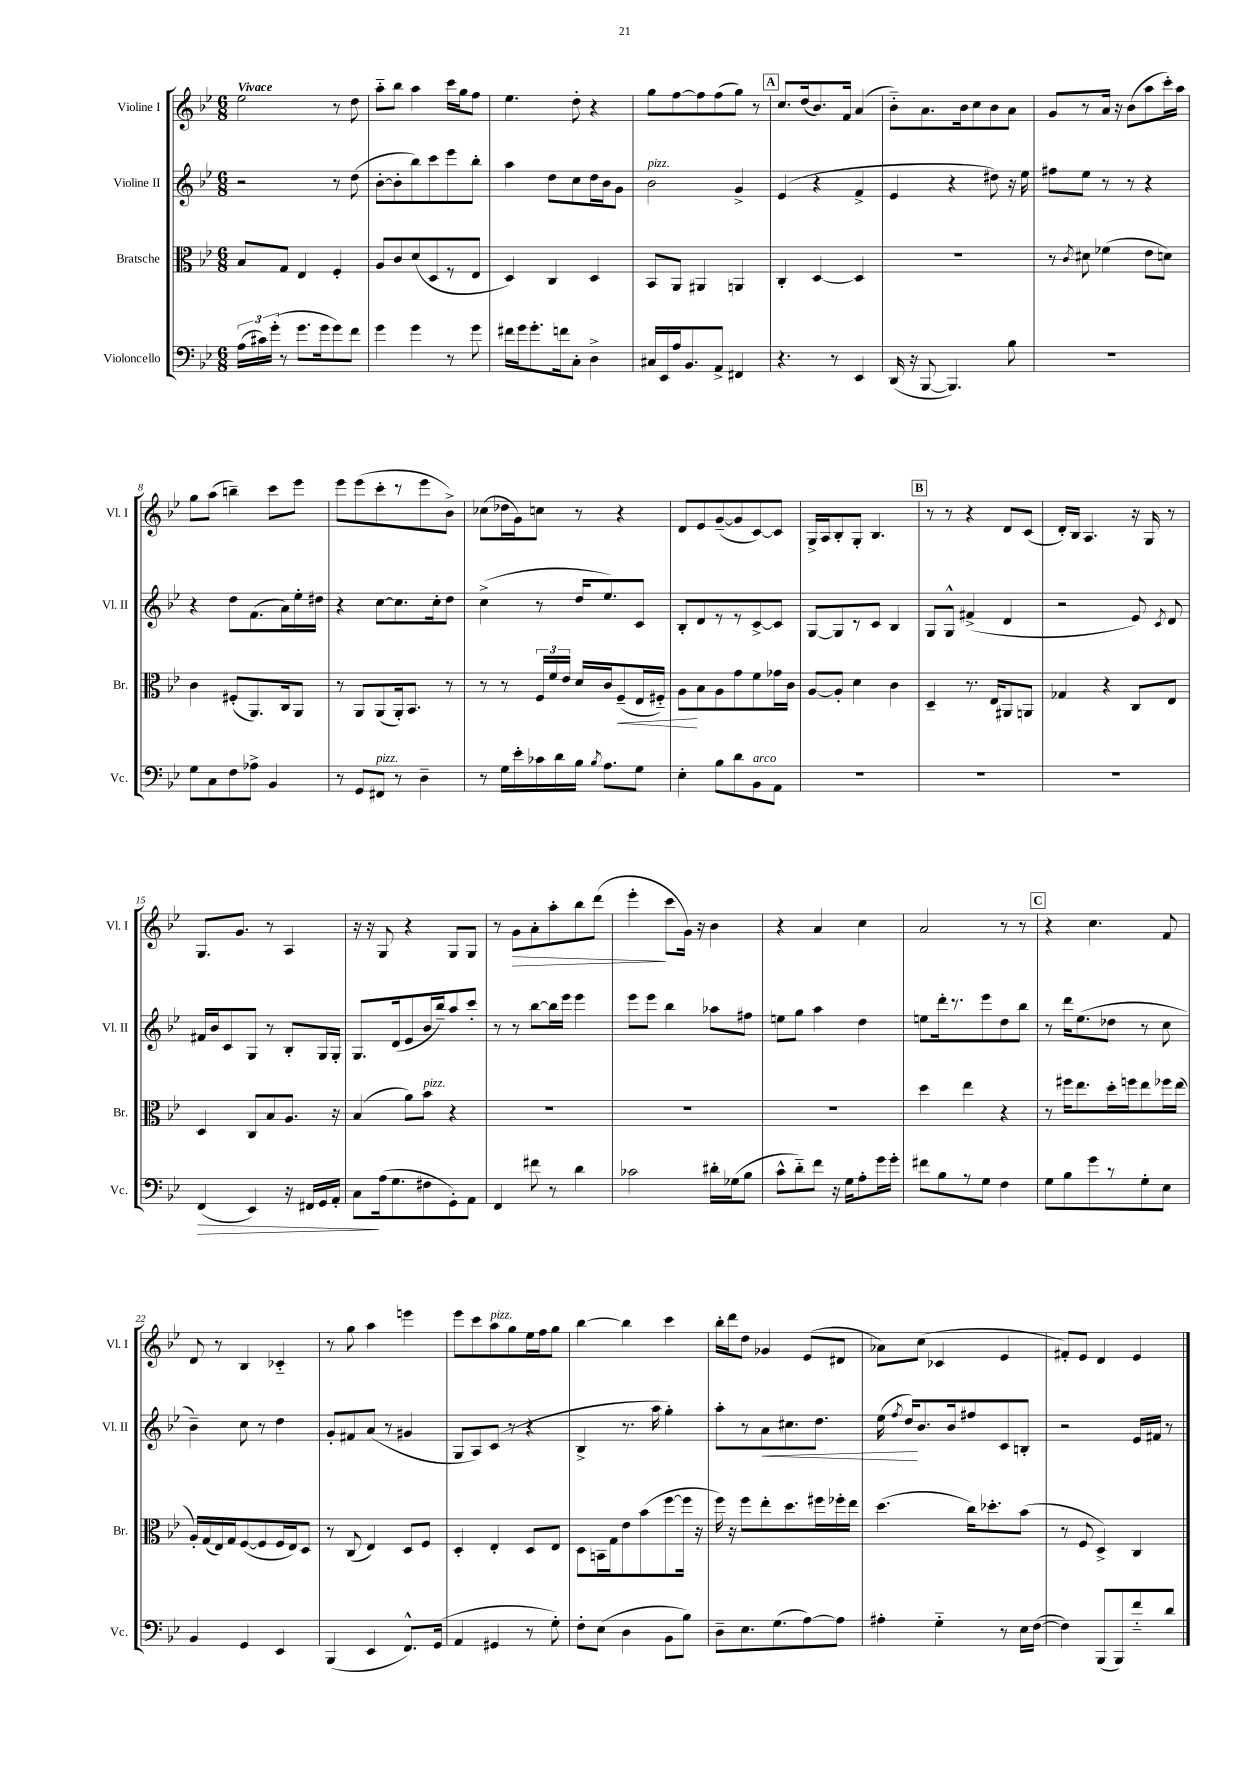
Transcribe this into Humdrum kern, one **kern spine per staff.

**kern	**dynam	**kern	**dynam	**kern	**dynam	**kern	**dynam
*part4	*part4	*part3	*part3	*part2	*part2	*part1	*part1
*staff4	*staff4	*staff3	*staff3	*staff2	*staff2	*staff1	*staff1
*I"Violoncello	*	*I"Bratsche	*	*I"Violine II	*	*I"Violine I	*
*I'Vc.	*	*I'Br.	*	*I'Vl. II	*	*I'Vl. I	*
*clefF4	*	*clefC3	*	*clefG2	*	*clefG2	*
*k[b-e-]	*	*k[b-e-]	*	*k[b-e-]	*	*k[b-e-]	*
*M6/8	*	*M6/8	*	*M6/8	*	*M6/8	*
=1	=1	=1	=1	=1	=1	=1	=1
!	!	!	!	!	!	!LO:TX:a:B:t=Vivace	!
(24A\LL	.	8B-/L	.	2r	.	2ee-\	.
24c#X\)	.	.	.	.	.	.	.
(24g'\JJ	.	.	.	.	.	.	.
8r	.	8G/J	.	.	.	.	.
8.g\L	.	4E-/	.	.	.	.	.
16g\k	.	.	.	.	.	.	.
8g\)	.	4F'/	.	8r	.	8r	.
8f\J	.	.	.	(8dd\	.	8dd\	.
=2	=2	=2	=2	=2	=2	=2	=2
4g\	.	8A/L	.	[8b-'\L	.	8aa\L	.
.	.	8c/	.	8b-'\]	.	8bb-\J	.
4g\	.	(8d/	.	8bb-\)	.	4aa\	.
.	.	8D/	.	8ccc\	.	.	.
8r	.	8r	.	8eee-\	.	16ccc\LL	.
.	.	.	.	.	.	16gg\J	.
8g\	.	8E-/J	.	8bb-'\J	.	8ff\J	.
=3	=3	=3	=3	=3	=3	=3	=3
16f#X\LL	.	4D/)	.	4aa\	.	4.ee-\	.
16g\J	.	.	.	.	.	.	.
8.g'\	.	.	.	.	.	.	.
.	.	4C/	.	8dd\L	.	.	.
16fn\k	.	.	.	.	.	.	.
8C'\J	.	.	.	8cc\	.	8dd'\	.
4D^\	.	4D/	.	16dd\L	.	4r	.
.	.	.	.	16b-\J	.	.	.
.	.	.	.	8g\J	.	.	.
=4	=4	=4	=4	=4	=4	=4	=4
!	!	!	!	!LO:TX:a:i:t=pizz.	!	!	!
16C#X/LL	.	8BB-/L	.	2b-\	.	8gg\L	.
16EE-/	.	.	.	.	.	.	.
16A/J	.	8AA/J	.	.	.	[8ff\	.
8.BB-/	.	.	.	.	.	.	.
.	.	4AA#X/	.	.	.	8ff\]	.
8AA^/J	.	.	.	.	.	(8ff\	.
4FF#X/	.	4AAn/	.	4g^/	.	8gg\J)	.
.	.	.	.	.	.	8r	.
!!LO:REH:place=s1:t=A
=5	=5	=5	=5	=5	=5	=5	=5
4.r	.	4C'/	.	(4e-/	.	8.cc/L	.
.	.	.	.	.	.	(16dd/k	.
.	.	[4D/	.	4r	.	8.b-/)	.
8r	.	.	.	.	.	.	.
.	.	.	.	.	.	16f/Jk	.
4EE-/	.	4D/]	.	4f^/	.	(4a/	.
=6	=6	=6	=6	=6	=6	=6	=6
(16DD/	.	2.r	.	4e-/	.	8b-\L)	.
16r	.	.	.	.	.	.	.
[8BBB-/	.	.	.	.	.	8.a\	.
4.BBB-/])	.	.	.	4r	.	.	.
.	.	.	.	.	.	16b-\k	.
.	.	.	.	.	.	8cc\	.
.	.	.	.	8dd#X\)	.	8b-\	.
8B-\	.	.	.	16r	.	8a\J	.
.	.	.	.	16ee-\	.	.	.
=7	=7	=7	=7	=7	=7	=7	=7
2.r	.	8r	.	8ff#X\L	.	8g/L	.
.	.	8qc/	.	.	.	.	.
.	.	8d#X\	.	8ee-\J	.	8r	.
.	.	(4f-X\	.	8r	.	16a/Jk	.
.	.	.	.	.	.	16r	.
.	.	.	.	8r	.	(8b-\L	.
.	.	8e-\L	.	4r	.	8aa\	.
.	.	8dn\J)	.	.	.	16ccc'\L)	.
.	.	.	.	.	.	16aa\JJ	.
!!LO:LB:g=z
=8	=8	=8	=8	=8	=8	=8	=8
8G\L	.	4c\	.	4r	.	8gg\L	.
8C\	.	.	.	.	.	(8aa\J	.
8F\	.	(8F#X'/L	.	8dd\L	.	4bbn~\)	.
8A-X^\J	.	8.AA/)	.	(8.f\	.	.	.
4BB-/	.	.	.	.	.	8ccc\L	.
.	.	16C/k	.	16a\L)	.	.	.
.	.	8AA/J	.	16ee-'\	.	8eee-\J	.
.	.	.	.	16dd#X\JJ	.	.	.
=9	=9	=9	=9	=9	=9	=9	=9
8r	.	8r	.	4r	.	8eee-\L	.
8GG/L	.	8AA/L	.	.	.	(8eee-\	.
!LO:TX:a:i:t=pizz.	!	!	!	!	!	!	!
8FF#X/J	.	(8AA/	.	[8cc\L	.	8ccc'\	.
8r	.	16AA'/k)	.	8.cc\]	.	8r	.
.	.	8.BB-/J	.	.	.	.	.
4D~\	.	.	.	.	.	8eee-\	.
.	.	.	.	16cc'\k	.	.	.
.	.	8r	.	8dd\J	.	8b-^\J)	.
=10	=10	=10	=10	=10	=10	=10	=10
8r	.	8r	.	(4cc^\	.	(8cc-X\L	.
16G\LL	.	8r	.	.	.	16dd-X\L	.
16e-'\	.	.	.	.	.	16g\J)	.
16c-X\	.	24F/LL	.	8r	.	8ccn\J	.
.	.	24f/	.	.	.	.	.
16d\	.	.	.	.	.	.	.
.	.	24e-/JJ	.	.	.	.	.
16B-\JJ	.	16d/LL	.	16dd/KL	.	8r	.
8qB-/	.	.	.	.	.	.	.
8.A\L	.	16c/J	.	8.ee-/)	.	.	.
!	!	!	!LO:HP:b	!	!	!	!
.	.	(8F~/	<	.	.	4r	.
8G\J	.	16E-/L	.	8c/J	.	.	.
.	.	16F#X/JJ)	.	.	.	.	.
=11	=11	=11	=11	=11	=11	=11	=11
4E-'\	.	8A\L	.	8B-'/L	.	8d/L	.
.	.	8B-\	[	8d/	.	8e-/	.
8B-\L	.	8A\	.	8r	.	([8g~/	.
8d\	.	8g\	.	8r	.	8g/]	.
!LO:TX:a:i:t=arco	!	!	!	!	!	!	!
8BB-\	.	8f\	.	[8c^/	.	[8c/)	.
8AA\J	.	16g-X\L	.	8c/J]	.	8c/J]	.
.	.	16c\JJ	.	.	.	.	.
=12	=12	=12	=12	=12	=12	=12	=12
2.r	.	[8A/L	.	[8G/L	.	16G^/LL	.
.	.	.	.	.	.	16A/J	.
.	.	8A'/J]	.	8G/]	.	8B-'/	.
.	.	4d\	.	8r	.	8G'/J	.
.	.	.	.	8c/J	.	4.B-/	.
.	.	4c\	.	4B-/	.	.	.
!!LO:REH:place=s1:t=B
=13	=13	=13	=13	=13	=13	=13	=13
2.r	.	4D~/	.	8G/L	.	8r	.
.	.	.	.	8G^^/J	.	8r	.
.	.	8.r	.	(4f#X^/	.	4r	.
.	.	16E-/KL	.	.	.	.	.
.	.	8AA#X/	.	4d/	.	8d/L	.
.	.	8AAn/J	.	.	.	(8c/J	.
=14	=14	=14	=14	=14	=14	=14	=14
2.r	.	4G-X/	.	2r	.	16d'/LL)	.
.	.	.	.	.	.	16B-/JJ	.
.	.	.	.	.	.	4.A/	.
.	.	4r	.	.	.	.	.
.	.	8C/L	.	8e-/)	.	16r	.
.	.	.	.	.	.	16G/	.
.	.	.	.	8qc/	.	.	.
.	.	8E-/J	.	8d/	.	8r	.
!!LO:LB:g=z
=15	=15	=15	=15	=15	=15	=15	=15
!	!LO:HP:b	!	!	!	!	!	!
(4FF/	>	4D/	.	16f#X/LL	.	8.G/L	.
.	.	.	.	16b-/J	.	.	.
.	.	.	.	8c/	.	.	.
.	.	.	.	.	.	8.g/J	.
4EE-/)	.	8C/L	.	8G/J	.	.	.
.	.	8B-/	.	8r	.	8r	.
16r	.	8.A/J	.	8B-'/L	.	4A/	.
16FF#X/LL	.	.	.	.	.	.	.
16GG/	.	.	.	16G/L	.	.	.
16AA'/JJ	.	16r	.	16G'/JJ	.	.	.
=16	=16	=16	=16	=16	=16	=16	=16
8C\L	.	(4B-/	.	8.G/L	.	16r	.
.	.	.	.	.	.	16r	.
(16A\k	]	.	.	.	.	8G/	.
8.G\	.	.	.	(16d/k	.	.	.
.	.	8a\L)	.	8e-/	.	4r	.
!	!	!LO:TX:a:i:t=pizz.	!	!	!	!	!
8F#X\	.	8b-\J	.	16b-/L	.	.	.
.	.	.	.	16bb-~/J)	.	.	.
8GG'\)	.	4r	.	8aa/	.	8G/L	.
8AA\J	.	.	.	8ccc'/J	.	8G/J	.
=17	=17	=17	=17	=17	=17	=17	=17
4FF/	.	2.r	.	8r	.	8r	.
!	!	!	!	!	!	!	!LO:HP:b
.	.	.	.	8r	.	8g\L	>
8f#X\	.	.	.	[8bb-\L	.	8a'\	.
8r	.	.	.	16bb-\L]	.	8aa'\	.
.	.	.	.	16eee-\JJ	.	.	.
4d\	.	.	.	4eee-\	.	8bb-\	.
.	.	.	.	.	.	(8ddd\J	.
=18	=18	=18	=18	=18	=18	=18	=18
2c-X\	.	2.r	.	8eee-\L	.	4eee-'\	.
.	.	.	.	8eee-\J	.	.	.
.	.	.	.	4bb-\	.	8ccc\L	]
.	.	.	.	.	.	16g\Jk)	.
.	.	.	.	.	.	16r	.
16d#X'\LL	.	.	.	8aa-X\L	.	4b-\	.
(16G-X\J	.	.	.	.	.	.	.
8B-\J	.	.	.	8ff#X\J	.	.	.
=19	=19	=19	=19	=19	=19	=19	=19
8c^^\L	.	2.r	.	8een\L	.	4r	.
8d\)	.	.	.	8gg\J	.	.	.
8f\J	.	.	.	4aa\	.	4a/	.
16r	.	.	.	.	.	.	.
16G\KL	.	.	.	.	.	.	.
8A'\	.	.	.	4dd\	.	4cc\	.
16g\L	.	.	.	.	.	.	.
16g'\JJ	.	.	.	.	.	.	.
=20	=20	=20	=20	=20	=20	=20	=20
8f#X\L	.	4dd\	.	8een\L	.	2a/	.
8B-\	.	.	.	16ddd'\k	.	.	.
.	.	.	.	8.r	.	.	.
8r	.	4ee-\	.	.	.	.	.
8G\J	.	.	.	8eee-\	.	.	.
4F\	.	4r	.	8dd\	.	8r	.
.	.	.	.	8bb-\J	.	8r	.
!!LO:REH:place=s1:t=C
=21	=21	=21	=21	=21	=21	=21	=21
8G\L	.	8r	.	8r	.	4r	.
8B-\	.	16ff#X\KL	.	16ddd\KL	.	.	.
.	.	8.ee-\	.	(8.ee-\	.	.	.
8g\	.	.	.	.	.	4.cc\	.
8r	.	16dd'\L	.	8dd-X\J	.	.	.
.	.	16ffn\J	.	.	.	.	.
8G'\	.	8ee-\	.	8r	.	.	.
8E-\J	.	16ff-X\L	.	8cc\	.	8f/	.
.	.	(16ee-\JJ	.	.	.	.	.
!!LO:LB:g=z
=22	=22	=22	=22	=22	=22	=22	=22
4BB-/	.	16A'/LL)	.	4b-~\)	.	8d/	.
.	.	(16G/	.	.	.	.	.
.	.	16E-/)	.	.	.	8r	.
.	.	16G/J	.	.	.	.	.
4GG/	.	([8F/	.	8cc\	.	4B-/	.
.	.	8F/]	.	8r	.	.	.
4EE-/	.	16F/L	.	4dd\	.	4c-X/	.
.	.	16E-/J)	.	.	.	.	.
.	.	8D/J	.	.	.	.	.
=23	=23	=23	=23	=23	=23	=23	=23
(4BBB-/	.	8r	.	8g'/L	.	8r	.
.	.	(8C/	.	8f#X/	.	8gg\	.
4EE-/	.	4E-/)	.	(8a/J	.	4aa\	.
.	.	.	.	8r	.	.	.
8.FF^^/L)	.	8D/L	.	4g#X/	.	4eeen\	.
.	.	8F/J	.	.	.	.	.
(16GG/Jk	.	.	.	.	.	.	.
=24	=24	=24	=24	=24	=24	=24	=24
4AA/	.	4D'/	.	8G/L	.	8eee-\L	.
.	.	.	.	8A/)	.	8ccc\	.
!	!	!	!	!	!	!LO:TX:a:i:t=pizz.	!
4GG#X/	.	4E-'/	.	(8c/J	.	8aa\	.
.	.	.	.	8r	.	8gg\	.
8r	.	8D/L	.	4r	.	16ee-\L	.
.	.	.	.	.	.	16ff\J	.
8G'\)	.	8E-/J	.	.	.	8gg\J	.
=25	=25	=25	=25	=25	=25	=25	=25
8F'\L	.	8D\L	.	4B-^/	.	[4bb-\	.
(8E-\J	.	16BBn\L	.	.	.	.	.
.	.	16G\J	.	.	.	.	.
4D\	.	8e-\	.	8.r	.	4bb-\]	.
.	.	(8b-\	.	.	.	.	.
.	.	.	.	16aa\	.	.	.
8BB-\L	.	[8ff\	.	4gg'\)	.	4ccc\	.
8B-\J)	.	16ff\Jk]	.	.	.	.	.
.	.	16r	.	.	.	.	.
=26	=26	=26	=26	=26	=26	=26	=26
8D~\L	.	16ff\)	.	8aa'\L	.	16bb-'\LL	.
.	.	16r	.	.	.	16ddd\J	.
8.E-\	.	8ff\L	.	8r	.	8dd\J	.
!	!	!	!	!	!LO:HP:b	!	!
.	.	8ee-'\	.	8a\	<	4g-X/	.
(8.G\	.	.	.	.	.	.	.
.	.	8.dd\	.	8.cc#X\	.	.	.
[8A\)	.	.	.	.	.	(8e-/L	.
.	.	16ff#X\L	.	8.dd\J	.	.	.
8A\J]	.	16ff-X'\	.	.	.	8d#X/J	.
.	.	16ee-\JJ	.	.	.	.	.
=27	=27	=27	=27	=27	=27	=27	=27
4A#X'\	.	(4.dd\	.	(16ee-\	.	8a-X\L)	.
.	.	.	.	8qff/	.	.	.
.	.	.	.	16dd/KL)	.	.	.
.	.	.	.	8.b-/	[	(8cc\J	.
4G\	.	.	.	.	.	4c-X/	.
.	.	.	.	16b-/k	.	.	.
.	.	16cc\KL)	.	8ff#X/	.	.	.
.	.	8.dd-X'\	.	.	.	.	.
8r	.	.	.	8c/	.	4e-/	.
16E-\LL	.	(8b-\J	.	8Bn'/J	.	.	.
([16F\JJ	.	.	.	.	.	.	.
=28	=28	=28	=28	=28	=28	=28	=28
4F\])	.	8r	.	2r	.	8f#X'/L)	.
.	.	8F/	.	.	.	8e-/J	.
(8BBB-/L	.	4D^/)	.	.	.	4d/	.
8BBB-/)	.	.	.	.	.	.	.
8f/	.	4C/	.	16e-/LL	.	4e-/	.
.	.	.	.	16f#X/JJ	.	.	.
8d/J	.	.	.	8r	.	.	.
==	==	==	==	==	==	==	==
*-	*-	*-	*-	*-	*-	*-	*-
